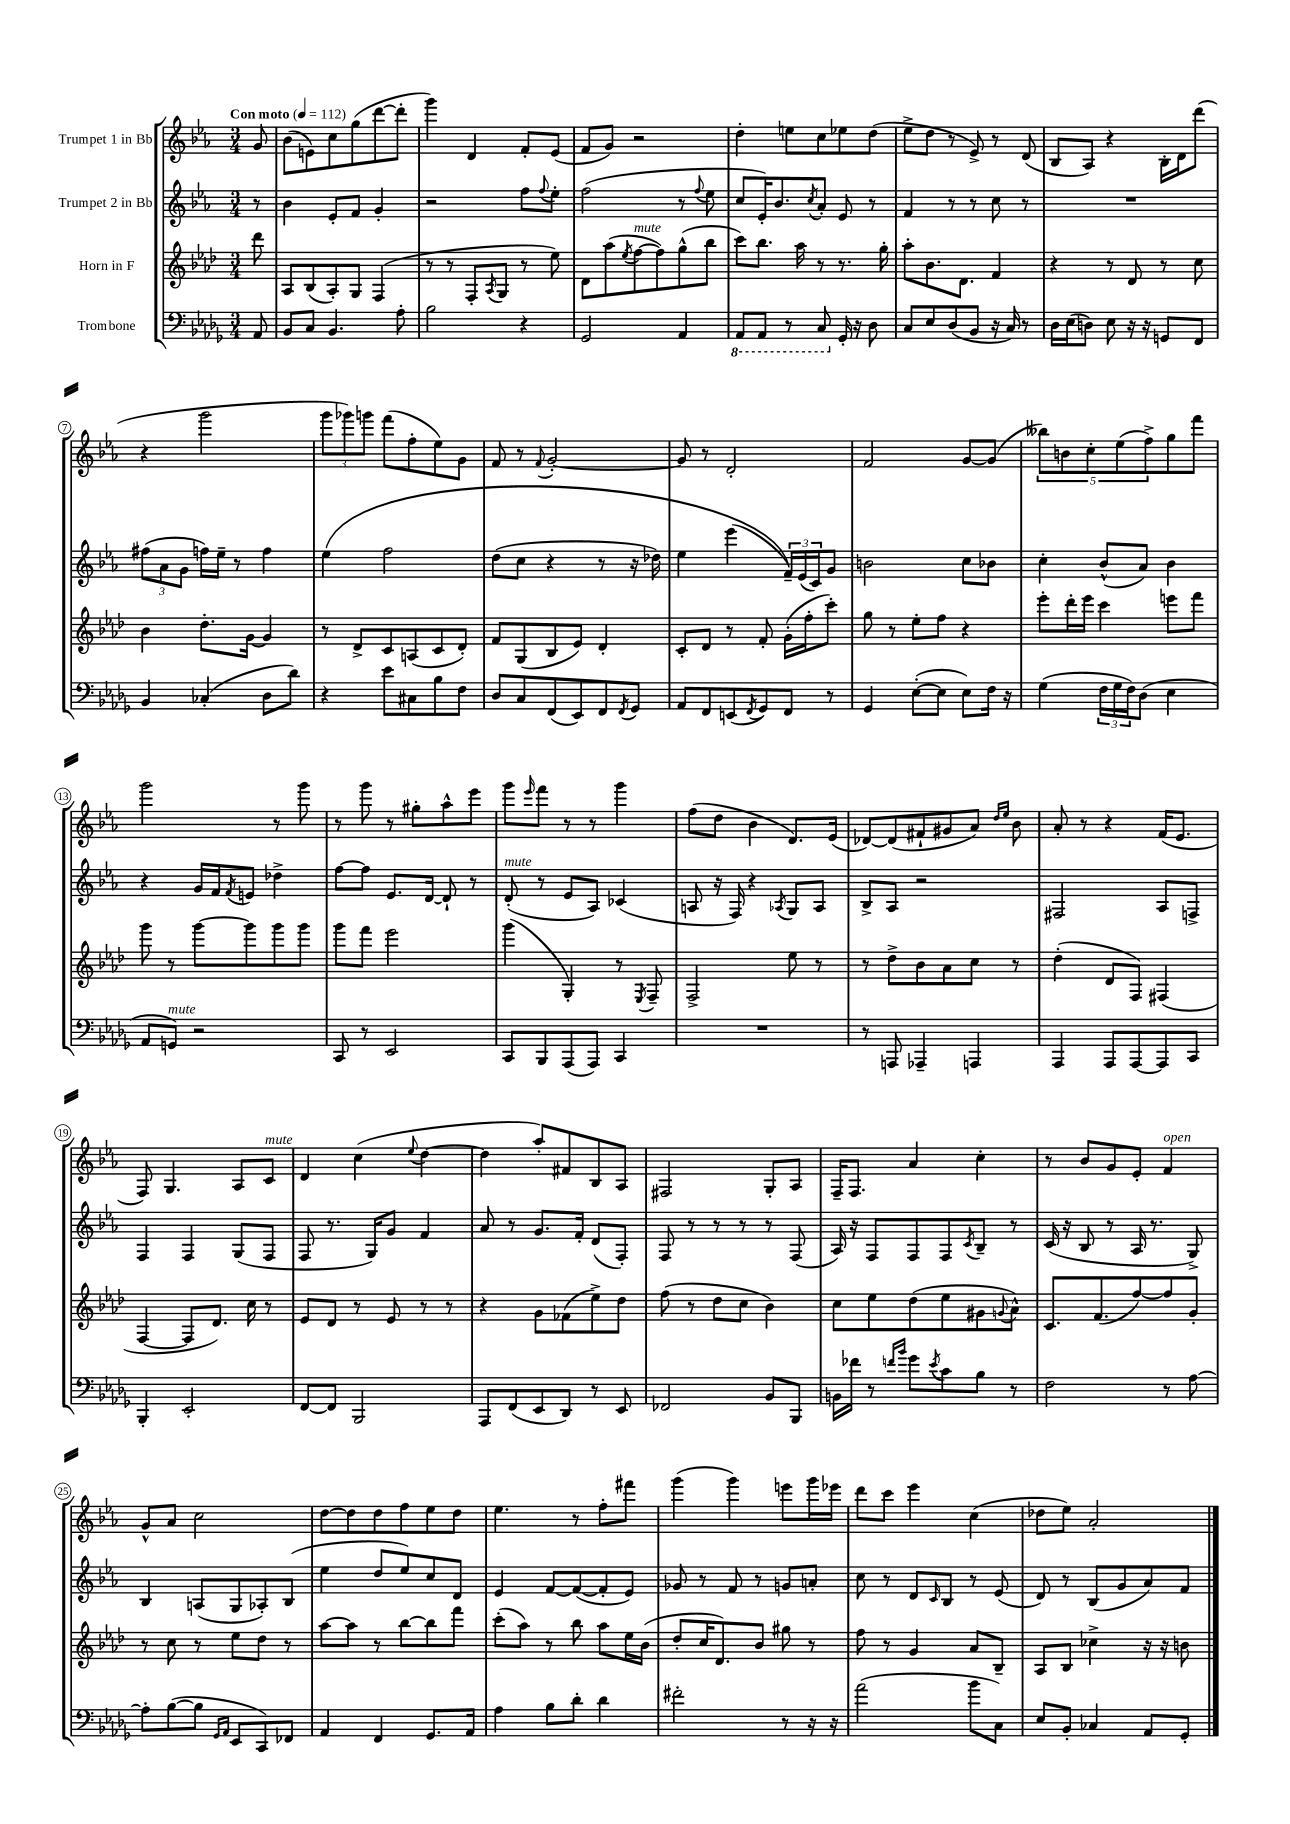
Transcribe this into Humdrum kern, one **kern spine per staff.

**kern	**kern	**kern	**kern
*staff4	*staff3	*staff2	*staff1
*clefF4	*clefG2	*clefG2	*clefG2
*k[b-e-a-d-g-]	*k[b-e-a-d-]	*k[b-e-a-]	*k[b-e-a-]
*M3/4	*M3/4	*M3/4	*M3/4
*MM112	*MM112	*MM112	*MM112
8AA-	8ddd-	8r	8g
=	=	=	=
8BB-	8A-	4b-	(8b-
8C	(8B-	.	8e)
4.BB-	8A-')	8e-'	8cc
.	8G	8f	(8gg
.	(4F	4g'	[8ddd
8A-'	.	.	8ddd']
=	=	=	=
2B-	8r	2r	4ggg)
.	8r	.	.
.	8F'	.	4d
.	8qA-	.	.
.	8G	.	.
4r	8r	8ff	8f'
.	.	8qqff	.
.	8ee-)	8ee-'	(8e-
=	=	=	=
2GG-	8d-	(2ff	8f
.	(8aa-	.	8g)
.	8qee-	.	.
.	[8ff	.	2r
.	8ff])	.	.
4AA-	(8gg^^	8r	.
.	.	8qqff	.
.	8bb-	8ee-	.
=	=	=	=
8AAA-	8ccc)	8cc	4dd'
8AAA-	8.bb-	16e-')	.
.	.	8.b-	.
8r	.	.	8ee
.	16aa-	.	.
.	.	8qcc	.
8CC	8r	8a-'	8cc
16GG-'	8.r	8e-	8ee-
16r	.	.	.
8D-	.	8r	(8dd
.	16gg'	.	.
=	=	=	=
8C	8aa-'	4f	8ee-^
8E-	8.b-	.	8dd
(8D-	.	8r	8r
.	8.d-	.	.
8BB-	.	8r	8e-^)
16r	4f	8cc	8r
16C)	.	.	.
8r	.	8r	(8d
=	=	=	=
16D-	4r	2.r	8B-
(16E-	.	.	.
8D)	.	.	8A-)
8E-	8r	.	4r
16r	8d-	.	.
16r	.	.	.
8GG	8r	.	16B-'
.	.	.	16d
8FF	8cc	.	(8ddd
=	=	=	=
4BB-	4b-	(12ff#	4r
.	.	12a-	.
.	.	12g	.
(4C-'	8.dd-'	16ff)	2ggg
.	.	16ee-~	.
.	.	8r	.
.	[16g	.	.
8D-	4g]	4ff	.
8d-)	.	.	.
=	=	=	=
4r	8r	&(4ee-	12ggg
.	.	.	12ggg-)
.	8d-^	.	.
.	.	.	12ggg
8e-	8c	2ff	(8fff
8C#	(8A	.	8ff'
8B-	8c	.	8ee-)
8F	8d-')	.	8g
=	=	=	=
8D-	8f	(8dd	8f
8C	(8G	8cc	8r
.	.	.	8qqf
(8FF	8B-	4r	[2g'
8EE-)	8e-)	.	.
8FF	4d-'	8r	.
8qFF	.	.	.
8GG-	.	16r	.
.	.	16dd-)	.
=	=	=	=
8AA-	8c'	4ee-	8g]
8FF	8d-	.	8r
(8EE	8r	(4eee-	2d'
8qFF	.	.	.
8GG-)	8f'	.	.
8FF	(16g'	24f~)&)	.
.	.	(24e-	.
.	16ff'	.	.
.	.	24c)	.
8r	8ccc')	8g	.
=	=	=	=
4GG-	8gg	2b	2f
.	8r	.	.
([8E-'	8ee-'	.	.
8E-]	8ff	.	.
8E-)	4r	8cc	[8g
16F	.	8b-	(8g]
16r	.	.	.
=	=	=	=
(4G-	8eee-'	4cc'	10bb--)
.	.	.	10b
.	16ddd-'	.	.
.	16eee-	.	.
.	.	.	10cc'
24F	4ccc	(8b-^^	.
24G-	.	.	.
.	.	.	(10ee-
24F)	.	.	.
(8D-	.	8a-)	.
.	.	.	10ff^)
4E-	8eee	4b-	8gg
.	8fff	.	8fff
=	=	=	=
8AA-	8ggg	4r	2ggg
8GG)	8r	.	.
2r	[8ggg	16g	.
.	.	16f	.
.	.	8qf	.
.	8ggg]	8e	.
.	8ggg	4dd-^	8r
.	8ggg	.	8ggg
=	=	=	=
8CC	8ggg	[8ff	8r
8r	8fff	8ff]	8ggg
2EE-	2eee-	8.e-	8r
.	.	.	8gg#'
.	.	[16d	.
.	.	8d`]	8aa-^^
.	.	8r	8eee-
=	=	=	=
8CC	(4ggg	(8d'	8ggg
.	.	.	16qqeee-
8BBB-	.	8r	8fff
(8AAA-	4G')	8e-	8r
8AAA-)	.	8A-)	8r
4CC	8r	(4c-	4ggg
.	8qE-	.	.
.	8F~	.	.
=	=	=	=
2.r	2F^	8A	(8ff
.	.	16r	8dd
.	.	16F)	.
.	.	4r	4b-
.	.	8qA-	.
.	8ee-	8G	8.d)
.	8r	8A-	.
.	.	.	(16e-
=	=	=	=
8r	8r	8B-^	[8d-)
8AAA	8dd-^	8A-	(8d-]
4AAA-~	8b-	2r	8f#`
.	8a-	.	8g#
4AAA	8cc	.	8a-)
.	.	.	16qqdd
.	.	.	16qqee-
.	8r	.	8b-
=	=	=	=
4AAA-	(4dd-'	2F#	8a-'
.	.	.	8r
8AAA-	8d-	.	4r
[8AAA-	8F)	.	.
8AAA-]	(4F#	8A-	(16f
.	.	.	8.e-
8CC	.	8F^	.
=	=	=	=
4BBB-'	[4F	4F	8F)
.	.	.	4.G
2EE-'	8F]	4F	.
.	8.d-)	.	.
.	.	(8G	8A-
.	16cc	.	.
.	8r	8F	8c
=	=	=	=
[8FF	8e-	8F	4d
8FF]	8d-	8.r	.
2BBB-	8r	.	(4cc
.	.	16G)	.
.	8e-	8g	.
.	.	.	8qqee-
.	8r	4f	[4dd
.	8r	.	.
=	=	=	=
8AAA-	4r	8a-	4dd]
(8FF	.	8r	.
8EE-	8g	8.g	8aa-')
8DD-)	(8f-	.	8f#
.	.	16f'	.
8r	8ee-^)	(8d	8B-
8EE-	8dd-	8F')	8A-
=	=	=	=
2FF-	(8ff	8F	2F#
.	8r	8r	.
.	8dd-	8r	.
.	8cc	8r	.
8BB-	4b-)	8r	8G'
8BBB-	.	(8F	8A-
=	=	=	=
16BB	8cc	16A-)	16F~
16f-	.	16r	8.F
8r	8ee-	8F	.
16qqf	.	.	.
16qqb-	.	.	.
8g-	(8dd-	8F	4a-
8qe-	.	.	.
8c	8ee-	8F	.
.	.	8qc	.
8B-	8g#	8B-~	4cc'
.	8qqg	.	.
8r	8a-^^)	8r	.
=	=	=	=
2F	8.c	(16c	8r
.	.	16r	.
.	.	8B-	8b-
.	(8.f	.	.
.	.	8r	8g
.	[8ff)	16A-	8e-'
.	.	8.r	.
8r	8ff]	.	4f
[8A-	8g'	8G^)	.
=	=	=	=
8A-']	8r	4B-	8g^^
([8B-	8cc	.	8a-
8B-]	8r	(8A	2cc
16qqGG-	.	.	.
16qqAA-	.	.	.
8EE-	8ee-	8G	.
8CC)	8dd-	8A-')	.
8FF-	8r	(8B-	.
=	=	=	=
4AA-	[8aa-	4ee-	[8dd
.	8aa-]	.	8dd]
4FF	8r	8dd	8dd
.	[8bb-	8ee-)	8ff
8.GG-	8bb-]	8cc	8ee-
.	8fff	8d	8dd
16AA-	.	.	.
=	=	=	=
4A-	(8ccc'	4e-	4.ee-
.	8aa-)	.	.
8B-	8r	[8f	.
8d-'	8bb-	(8f_	8r
4d-	8aa-	8f']	8ff'
.	16ee-	8e-)	8fff#
.	(16b-	.	.
=	=	=	=
2f#'	8dd-'	8g-	(4ggg
.	16cc	8r	.
.	8.d-)	.	.
.	.	8f	4ggg)
.	8b-	8r	.
8r	8gg#	8g	8eee
16r	8r	8a'	16ggg
16r	.	.	16eee-
=	=	=	=
(2a-	8ff	8cc	8ddd
.	8r	8r	8ccc
.	4g	8d	4eee-
.	.	16qqc	.
.	.	8B-	.
8b-	8a-	8r	(4cc
8C)	8B-~	(8e-	.
=	=	=	=
8E-	8A-	8d)	8dd-
8BB-'	8B-	8r	8ee-)
4C-	4cc-^	(8B-	2a-'
.	.	8g	.
8AA-	16r	8a-)	.
.	16r	.	.
8GG-'	8b	8f	.
==	==	==	==
*-	*-	*-	*-
